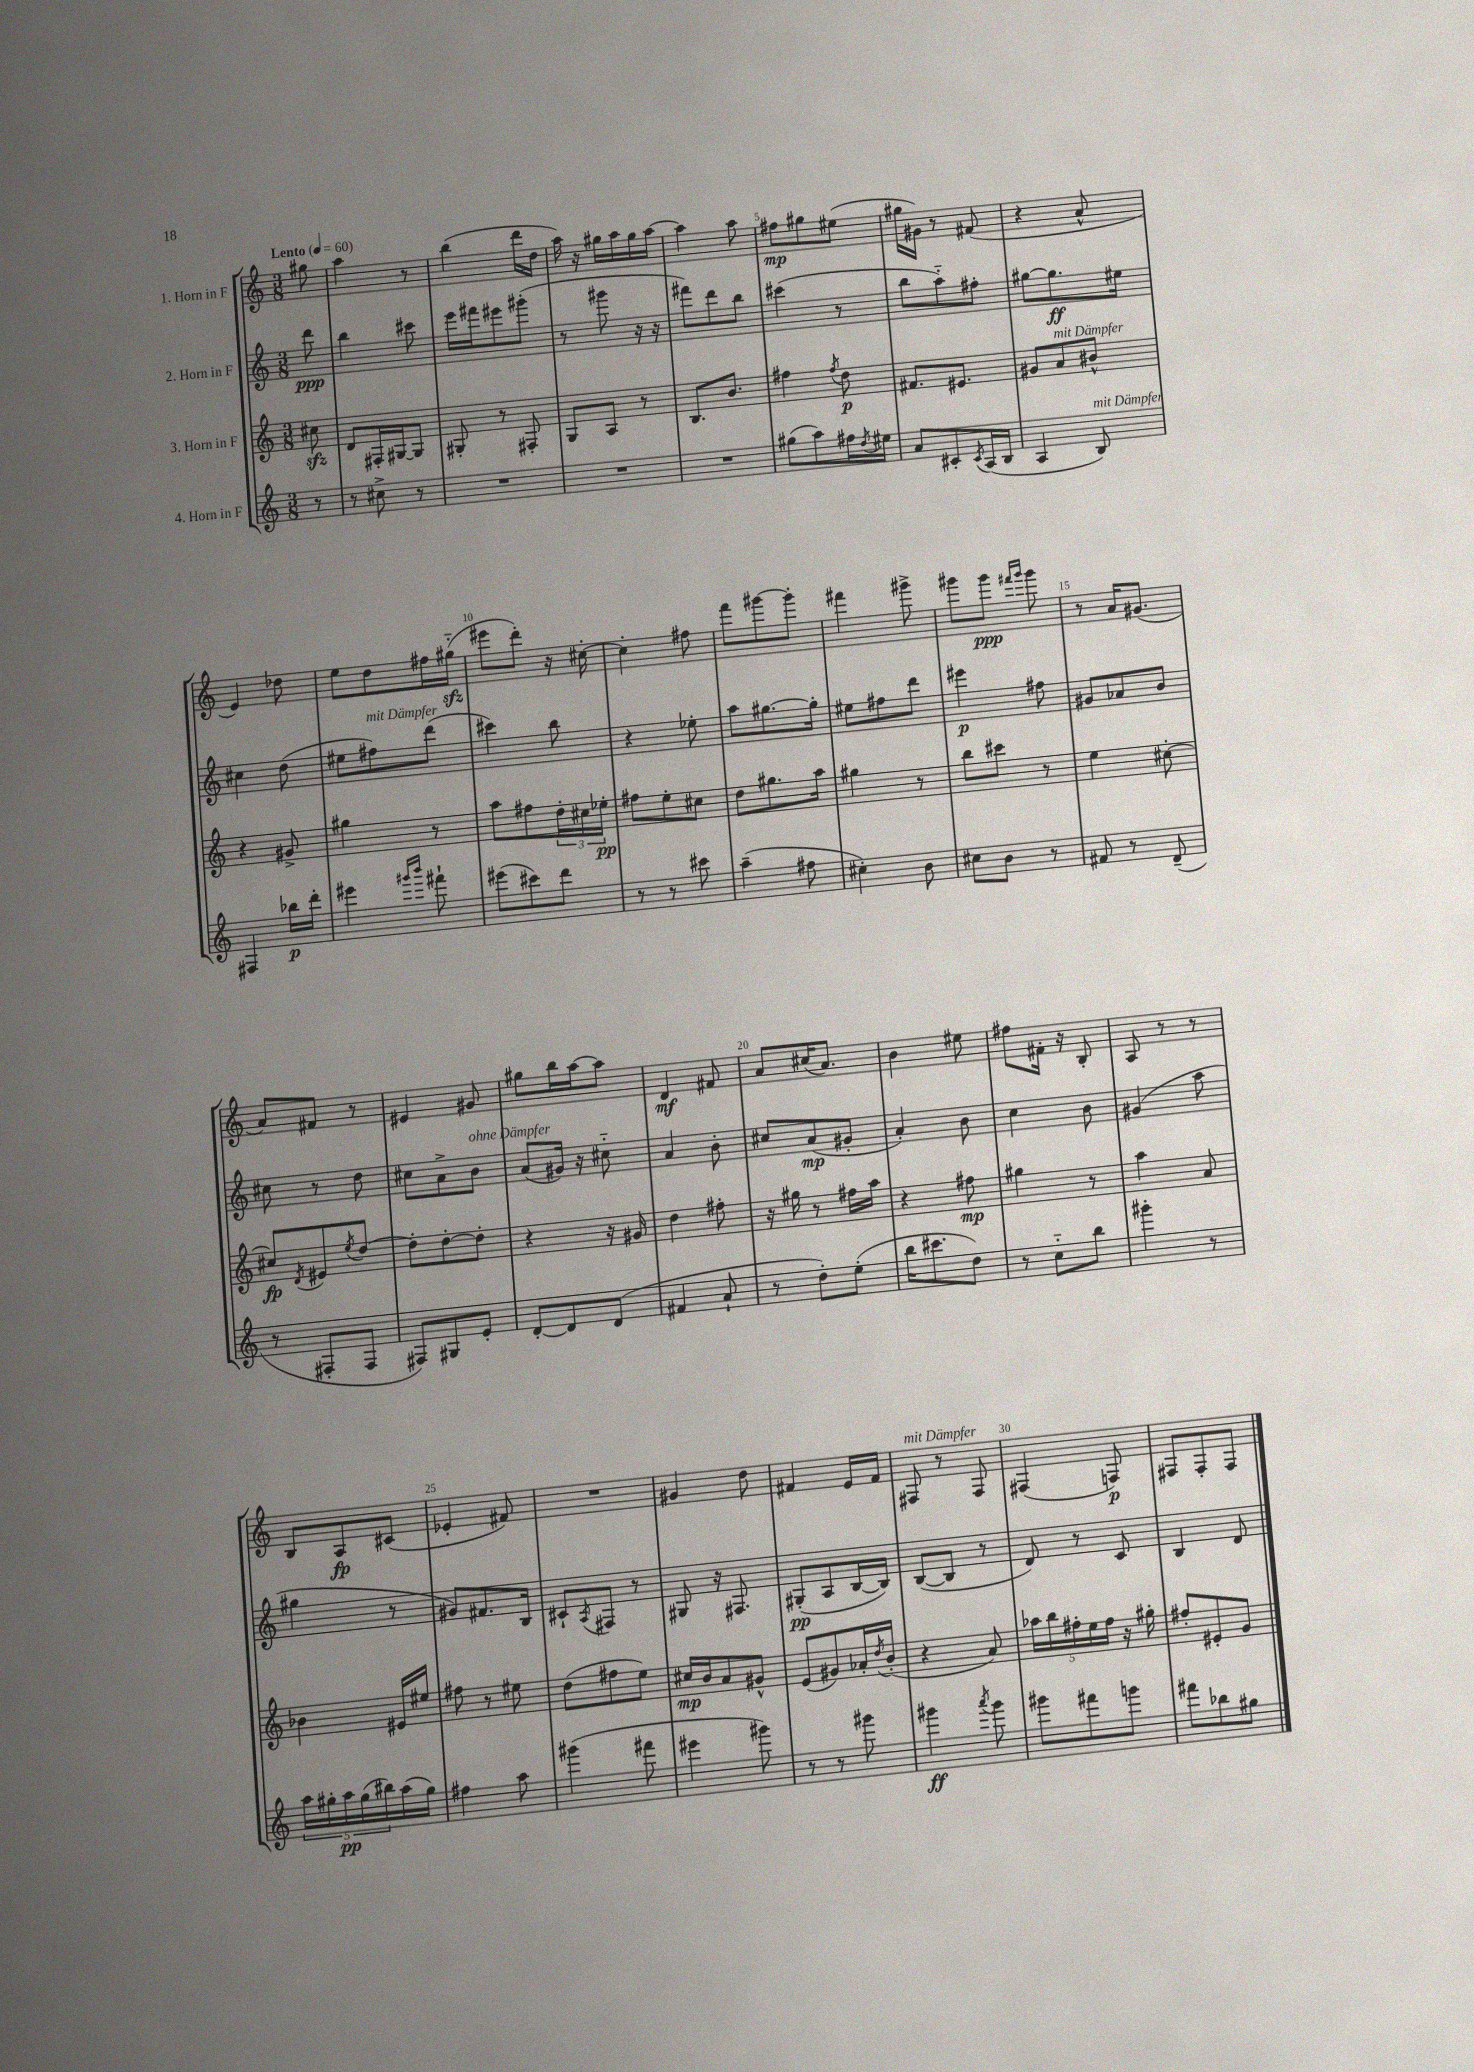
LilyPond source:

<<
\new StaffGroup <<
\new Staff = "s0" \with { instrumentName = "1. Horn in F" } {
    \clef treble \key c \major \numericTimeSignature \time 3/8 \partial 8 \tempo "Lento" 4 = 60
    gis''8 |
    a''4 r8 |
    b''4( d'''16 d''16 |
    a''16) r16 gis''16 a''16 gis''16 a''16~ |
    a''4 a''8 |
    fis''8\mp gis''8 eis''8( |
    gis''16 gis'16) r8 fis'8( |
    r4 a'8-^ |
    e'4) des''8 |
    e''8 d''8 fis''16 gis''16-_\sfz( |
    eis'''8 d'''8-.) r16 cis''16~-. |
    cis''4-. fis''8 |
    f'''8 gis'''8~ gis'''8-. |
    fis'''4 gis'''8-> |
    gis'''8 gis'''8\ppp \grace { fis'''16 gis'''16 } gis'''8 |
    r8 a'16 gis'8.( |
    a'8) fis'8 r8 |
    eis'4 gis'8 |
    gis''8 b''16 a''16~ a''8 |
    d'4\mf fis'8 |
    a'8 cis''16( a'8.) |
    b'4 eis''8 |
    fis''8 fis'16-. r16 b8-. |
    a8 r8 r8 |
    b8 a8\fp cis'8( |
    ees'4-. fis'8) |
    R4. |
    gis'4 d''8 |
    fis'4 e'16 fis'16 |
    fis8^\markup { \italic "mit Dämpfer" } r8 fis8 |
    fis4( f8\p) |
    fis8 fis8-. fis8 \bar "|." |
}
\new Staff = "s1" \with { instrumentName = "2. Horn in F" } {
    \clef treble \key c \major \numericTimeSignature \time 3/8 \partial 8
    d'''8\ppp |
    b''4 cis'''8 |
    e'''16 fis'''16 eis'''8 gis'''8-.( |
    r8 gis'''8 r16 r16 |
    fis'''8) d'''8 b''8 |
    cis'''4( r8 |
    b''8 a''8-_) fis''8-. |
    gis''8~ gis''8.\ff eis''16 |
    cis''4 d''8( |
    eis''8 fis''8^\markup { \italic "mit Dämpfer" }) d'''8( |
    cis'''4) b''8 |
    r4 ees''8-. |
    a''8 gis''8.~ gis''16-. |
    eis''8 fis''8 d'''8 |
    eis'''4\p fis''8 |
    gis'8 aes'8 b'8 |
    cis''8 r8 d''8 |
    cis''8 a'8-> b'8^\markup { \italic "ohne Dämpfer" } |
    a'8( gis'16) r16 cis''8-_ |
    a'4 b'8-. |
    cis''8 a'8\mp( gis'8-. |
    a'4-.) b'8 |
    c''4 b'8 |
    gis'4( a''8 |
    gis''4 r8 |
    gis'8) fis'8. b16 |
    cis'8-! \acciaccatura { a8 } fis8 r8 |
    gis8 r16 fis8. |
    gis8-.\pp( a8 b16~ b16) |
    b8~( b8 r8 |
    d'8) r8 c'8 |
    b4 d'8 \bar "|." |
}
\new Staff = "s2" \with { instrumentName = "3. Horn in F" } {
    \clef treble \key c \major \numericTimeSignature \time 3/8 \partial 8
    cis''8\sfz |
    d'8 fis16-. gis16~ gis8 |
    gis8-. r8 fis8-. |
    g8 a8 r8 |
    b8. b'8. |
    fis''4 \acciaccatura { fis''8 } d''8\p |
    fis'8. eis'8. |
    gis'8 a'8^\markup { \italic "mit Dämpfer" } bis'8-^ |
    r4 gis'8-> |
    gis''4 r8 |
    a''8 fis''8 \tuplet 3/2 { d''16-. cis''16 ees''16-.\pp } |
    fis''8 e''8-. cis''8 |
    d''8 gis''8. a''16 |
    gis''4 r8 |
    b''8 cis'''8 r8 |
    e''4 cis''8~-. |
    cis''8\fp \acciaccatura { d'8 } eis'8 \acciaccatura { e''8 } d''8~ |
    d''8-. d''8~-. d''8-. |
    r4 r16 gis'16 |
    d''4 fis''8-. |
    r16 gis''16 r8 fis''16 a''16 |
    r4 fis''8\mp |
    gis''4 r8 |
    a''4 a'8 |
    bes'4 eis'16 eis''16 |
    fis''8 r8 eis''8 |
    d''8( fis''8 e''8) |
    cis''16\mp b'16 a'8 gis'8-^ |
    e'8( gis'8) aes'16-. \acciaccatura { d''8 } b'16-.( |
    r4 a'8) |
    \tuplet 5/4 { aes''16 b''16 fis''16-. e''16 fis''16 } r16 gis''16-. |
    fis''8-. eis'8-. g'8 \bar "|." |
}
\new Staff = "s3" \with { instrumentName = "4. Horn in F" } {
    \clef treble \key c \major \numericTimeSignature \time 3/8 \partial 8
    r8 |
    r8 cis''8-> r8 |
    R4. |
    R4. |
    R4. |
    gis''8( a''8) fis''16 \acciaccatura { d''8 } eis''16 |
    a'8 cis'8-. \acciaccatura { cis'8 } a16( b16 |
    a4 b8^\markup { \italic "mit Dämpfer" }) |
    fis4 bes''16\p d'''16-. |
    eis'''4 \grace { gis'''16 b'''16 } fis'''8-! |
    eis'''8( cis'''8) d'''8 |
    r8 r8 cis'''8 |
    a''4--( fis''8 |
    cis''4-.) b'8 |
    cis''8 b'8 r8 |
    fis'8 r8 d'8--( |
    r8 fis8-. fis8 |
    fis8) gis8 e'8-. |
    d'8~-. d'8 d'8( |
    fis'4 a'8-! |
    r8 d''8-.) e''8-.( |
    b''16 cis'''8. d''8) |
    r8 c''8-_ b''8 |
    gis'''4-. r8 |
    \tuplet 5/4 { a''16 gis''16-. a''16\pp gis''16( bis''16) } a''16( gis''16) |
    fis''4 a''8 |
    gis'''4( fis'''8 |
    eis'''4 gis'''8) |
    r8 r8 gis'''8 |
    gis'''4\ff \acciaccatura { a'''8 } gis'''8 |
    gis'''8 fis'''8 g'''8 |
    fis'''8 bes''8 gis''8 \bar "|." |
}
>>
>>
\layout { \context { \Score \override BarNumber.break-visibility = ##(#f #t #t) barNumberVisibility = #(every-nth-bar-number-visible 5) } }
